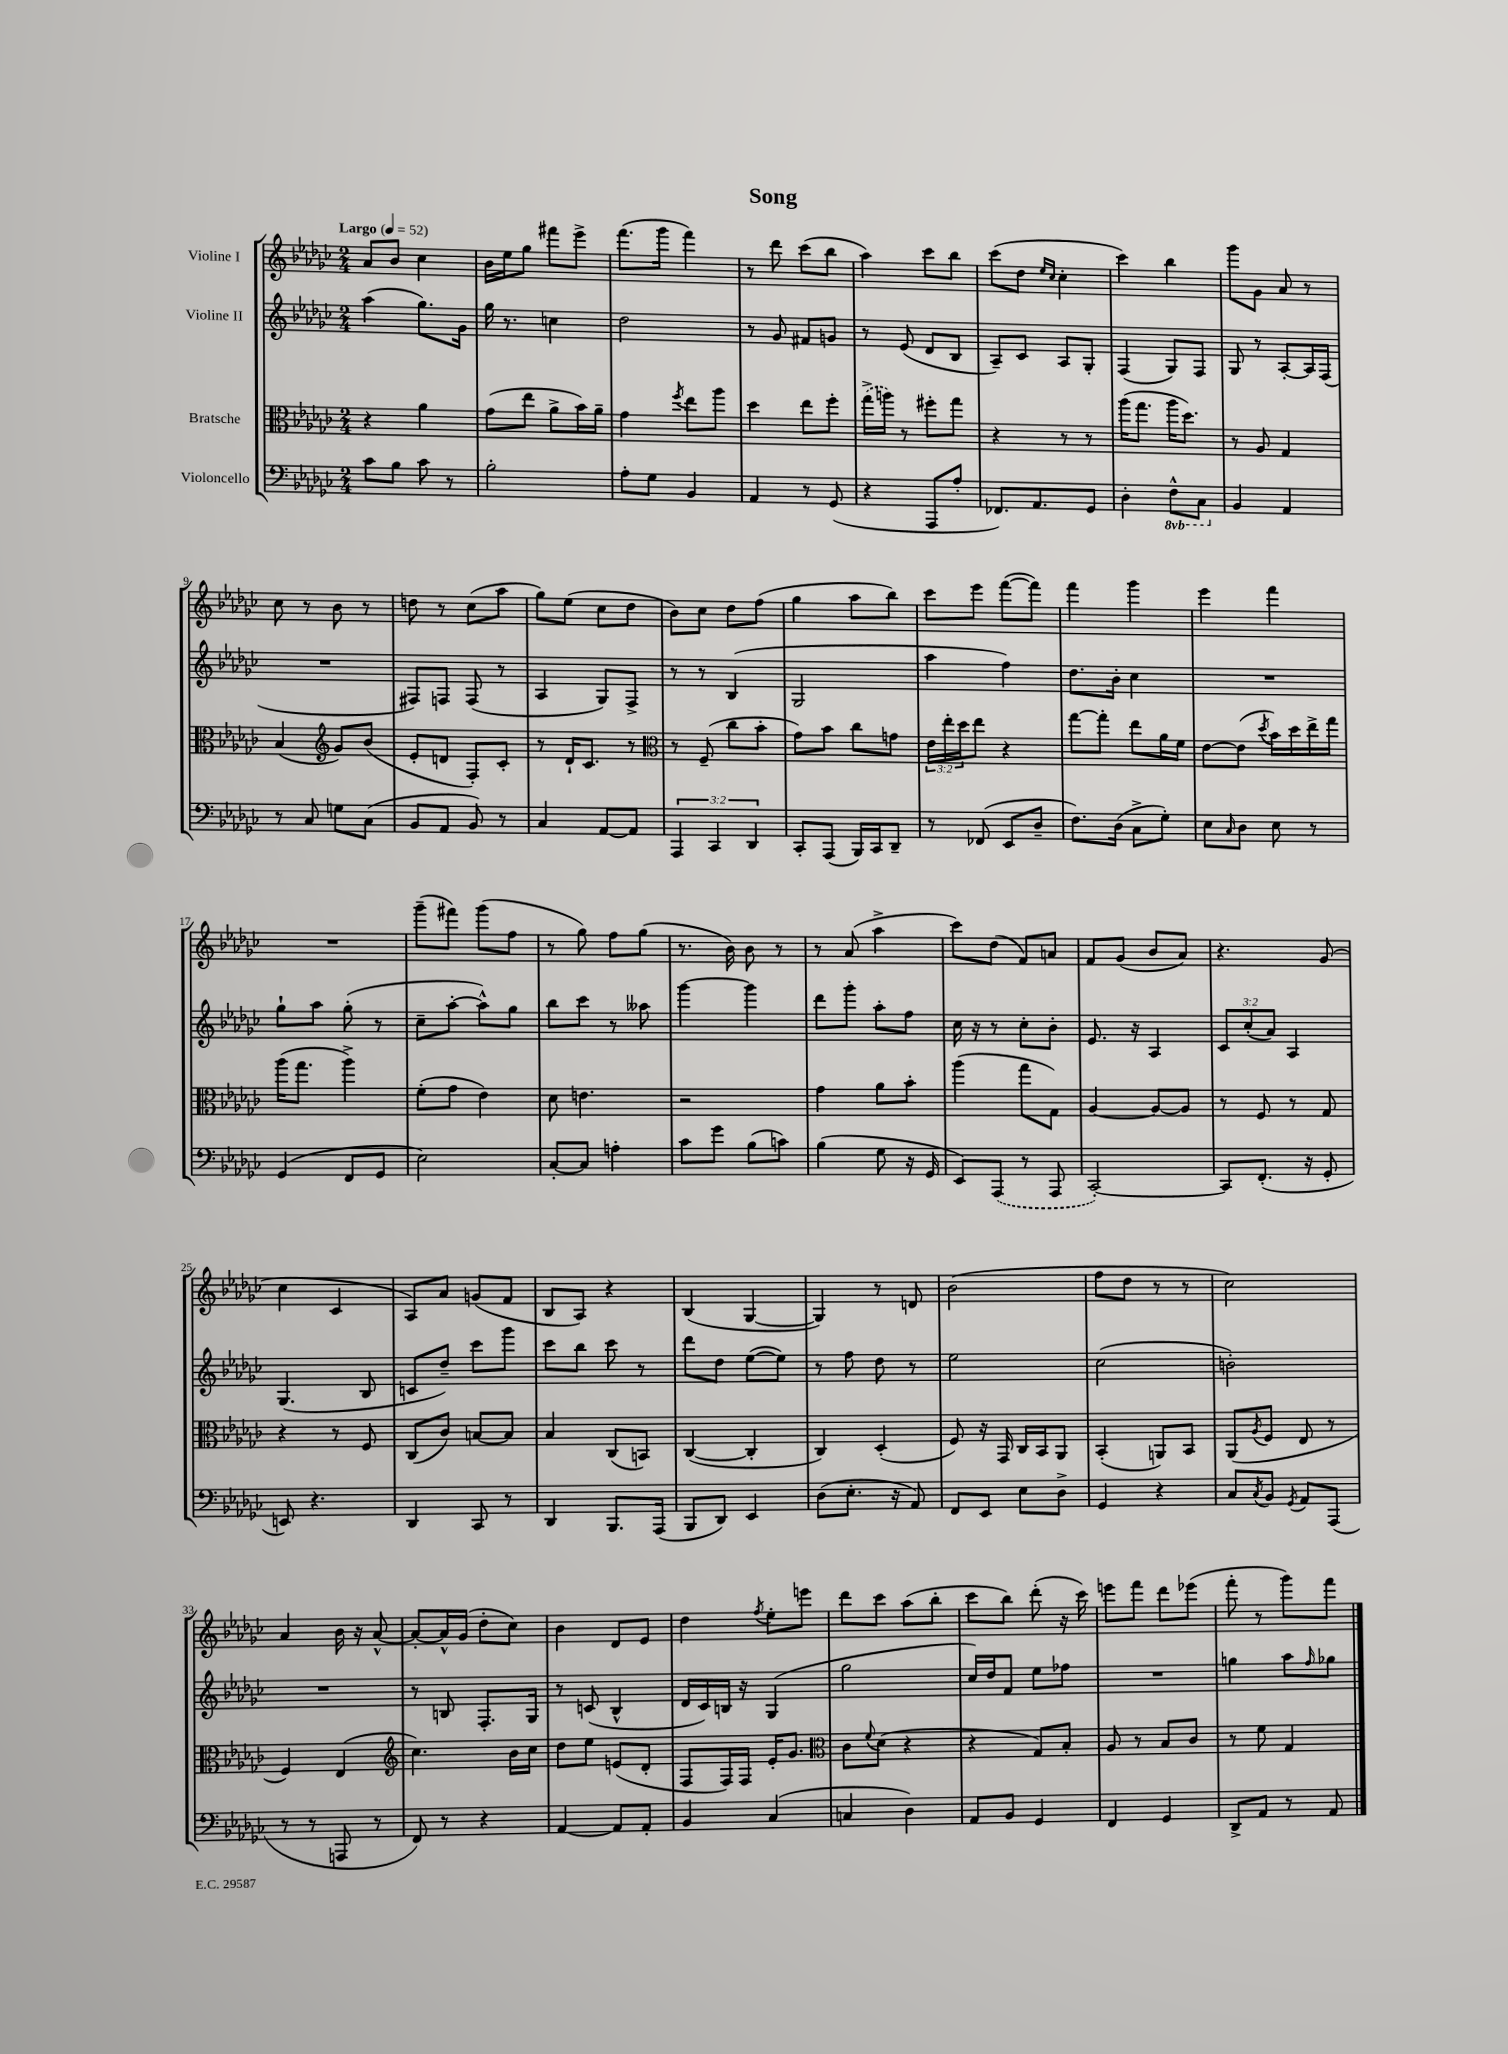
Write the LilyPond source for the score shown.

\header { title = "Song" }
<<
\new StaffGroup <<
\new Staff = "s0" \with { instrumentName = "Violine I" } {
    \clef treble \key ges \major \numericTimeSignature \time 2/4 \tempo "Largo" 4 = 52
    aes'8 bes'8 ces''4 |
    bes'16 ees''16 ges''8 fis'''8 ees'''8-> |
    f'''8.( ges'''16 f'''4) |
    r8 des'''8 ces'''8( bes''8 |
    aes''4) ces'''8 bes''8 |
    ces'''8( des''8 \grace { ees''16 ces''16 } ces''4-. |
    ces'''4) bes''4 |
    ges'''8 ges'8 aes'8 r8 |
    ces''8 r8 bes'8 r8 |
    d''8 r8 ces''8( aes''8 |
    ges''8) ees''8( ces''8 des''8 |
    bes'8) ces''8 des''8 f''8( |
    ges''4 aes''8 bes''8) |
    ces'''8 ees'''8 f'''8~( f'''8) |
    f'''4 ges'''4 |
    ees'''4 f'''4 |
    R2 |
    ges'''8--( fis'''8) ges'''8( f''8 |
    r8 ges''8) f''8 ges''8( |
    r8. bes'16) bes'8 r8 |
    r8 aes'8( aes''4-> |
    ces'''8) des''8( f'8) a'8 |
    f'8 ges'8( bes'8 aes'8) |
    r4. ges'8( |
    ces''4 ces'4 |
    aes8) aes'8 g'8( f'8 |
    bes8 aes8) r4 |
    bes4( ges4~ |
    ges4) r8 d'8 |
    bes'2( |
    f''8 des''8 r8 r8 |
    ces''2) |
    aes'4 bes'16 r16 aes'8~-^ |
    aes'8~-. aes'16-^ ges'16( des''8-. ces''8) |
    bes'4 des'8 ees'8 |
    des''4 \acciaccatura { f''8 } ees''8-. e'''8 |
    des'''8 ces'''8 aes''8( bes''8-. |
    ces'''8 bes''8) des'''8-.( r16 ces'''16) |
    e'''8 f'''8 des'''8 ees'''8( |
    f'''8-. r8 ges'''8) f'''8 \bar "|." |
}
\new Staff = "s1" \with { instrumentName = "Violine II" } {
    \clef treble \key ges \major \numericTimeSignature \time 2/4 \override Staff.TupletNumber.text = #tuplet-number::calc-fraction-text
    aes''4( ges''8.) ges'16 |
    ges''16 r8. c''4 |
    des''2 |
    r8 ges'8 fis'8 g'8 |
    r8 ees'8( des'8 bes8 |
    aes8--) ces'8 aes8 ges8-. |
    f4( ges8) f8 |
    ges8 r8 aes8~-. aes16 f16( |
    R2 |
    fis8) f8 f8( r8 |
    aes4 ges8) f8-> |
    r8 r8 bes4( |
    ges2 |
    aes''4 f''4) |
    des''8. bes'16-. ces''4 |
    R2 |
    ges''8-! aes''8 ges''8-.( r8 |
    ces''8-- aes''8~-. aes''8-^) ges''8 |
    bes''8 ces'''8 r8 aeses''8 |
    ges'''4~ ges'''4 |
    des'''8 ges'''8-. aes''8-. f''8 |
    ces''16 r16 r8 ces''8-. bes'8-. |
    ees'8. r16 aes4 |
    \tuplet 3/2 { ces'8 ces''8-.( aes'8) } aes4 |
    ges4.( bes8 |
    c'8 des''8--) ces'''8 ges'''8 |
    ces'''8 bes''8 ces'''8 r8 |
    des'''8 des''8 ees''8~( ees''8) |
    r8 f''8 des''8 r8 |
    ees''2 |
    ces''2( |
    b'2-.) |
    R2 |
    r8 b8 f8.-. ges16 |
    r8 c'8( bes4-^ |
    des'16 ces'16) b16 r16 ges4( |
    ges''2 |
    ces''16) des''16 f'8 ees''8 fes''8 |
    R2 |
    g''4 aes''8 \grace { f''16 } ges''8 \bar "|." |
}
\new Staff = "s2" \with { instrumentName = "Bratsche" } {
    \clef alto \key ges \major \numericTimeSignature \time 2/4 \override Staff.TupletNumber.text = #tuplet-number::calc-fraction-text
    r4 aes'4 |
    ges'8( ees''8 aes'8-> bes'16) aes'16-- |
    ges'4 \acciaccatura { f''8 } ees''8 aes''8 |
    des''4 ees''8 f''8-. |
    \once \slurDashed ges''16->( a''16) r8 fis''8-. ges''8 |
    r4 r8 r8 |
    aes''16( ges''8. aes''16 des''8.) |
    r8 aes8 ges4 |
    bes4( \clef treble ges'8) bes'8( |
    ees'8-. d'8 f8-.) ces'8-. |
    r8 des'16-! ces'8. r8 |
    \clef alto r8 f8--( ces''8 bes'8-. |
    ges'8) bes'8 ces''8 g'8 |
    \tuplet 3/2 { ees'16 ees''16-. des''16 } ees''8 r4 |
    ges''8~ ges''8-. ees''8 aes'16 f'16 |
    ees'8~ ees'8( \acciaccatura { des''8 } bes'16) des''16 ees''16-> ges''16 |
    aes''16( ges''8. aes''4->) |
    f'8-.( ges'8 ees'4) |
    des'8 e'4. |
    r2 |
    ges'4 aes'8 bes'8-. |
    aes''4( ges''8 ges8) |
    aes4~ aes8~ aes8 |
    r8 f8 r8 ges8 |
    r4 r8 f8 |
    ces8( ces'8) b8~ b8 |
    bes4 ces8( b,8) |
    ces4~( ces4-. |
    ces4) des4-.( |
    f8) r16 ges,16 ces16 bes,16 aes,8 |
    bes,4-.( a,8) bes,8 |
    aes,8( \acciaccatura { aes8 } f8 ees8 r8 |
    f4) ees4( |
    \clef treble ces''4.) bes'16 ces''16 |
    des''8 ees''8 e'8( des'8-. |
    f8 f16) f16 ees'16-. ges'8. |
    \clef alto ces'8 \appoggiatura { f'8 } des'8( r4 |
    r4 ges8) bes8-. |
    aes8 r8 bes8 ces'8 |
    r8 f'8 ges4 \bar "|." |
}
\new Staff = "s3" \with { instrumentName = "Violoncello" } {
    \clef bass \key ges \major \numericTimeSignature \time 2/4 \override Staff.TupletNumber.text = #tuplet-number::calc-fraction-text \set Staff.ottavationMarkups = #ottavation-simple-ordinals
    ces'8 bes8 ces'8 r8 |
    bes2-. |
    aes8-. ges8 bes,4 |
    aes,4 r8 ges,8( |
    r4 aes,,8 aes8-. |
    fes,8.) aes,8. ges,8 |
    des4-. \ottava #-1 f,8-^ ces,8 \ottava #0 |
    bes,4 aes,4 |
    r8 ces8 g8 ces8( |
    bes,8 aes,8 bes,8) r8 |
    ces4 aes,8~ aes,8 |
    \tuplet 3/2 { aes,,4 ces,4 des,4 } |
    ces,8-. aes,,8( bes,,16) ces,16 des,8-- |
    r8 fes,8( ees,8 des8-- |
    f8.) des16( ces8-> ges8-.) |
    ees8 \grace { ces16 } des8 ees8 r8 |
    ges,4( f,8 ges,8 |
    ees2) |
    ces8~-. ces8 a4-. |
    ces'8 ges'8 bes8( c'8) |
    bes4( ges8 r16 ges,16 |
    ees,8) \once \slurDashed aes,,8( r8 aes,,8 |
    ces,2~-.) |
    ces,8 f,8.-.( r16 ges,8-. |
    e,8) r4. |
    des,4 ces,8 r8 |
    des,4 bes,,8. aes,,16( |
    bes,,8 des,8) ees,4 |
    des8( ees8.-. r16 aes,8) |
    f,8 ees,8 ees8 des8-> |
    ges,4 r4 |
    ces8 \acciaccatura { ces8 } bes,8 \acciaccatura { ges,8 } aes,8 aes,,8( |
    r8 r8 a,,8 r8 |
    f,8) r8 r4 |
    aes,4~ aes,8 aes,8-. |
    bes,4 ces4( |
    c4 des4) |
    aes,8 bes,8 ges,4 |
    f,4 ges,4 |
    des,8-> aes,8 r8 aes,8 \bar "|." |
}
>>
>>
